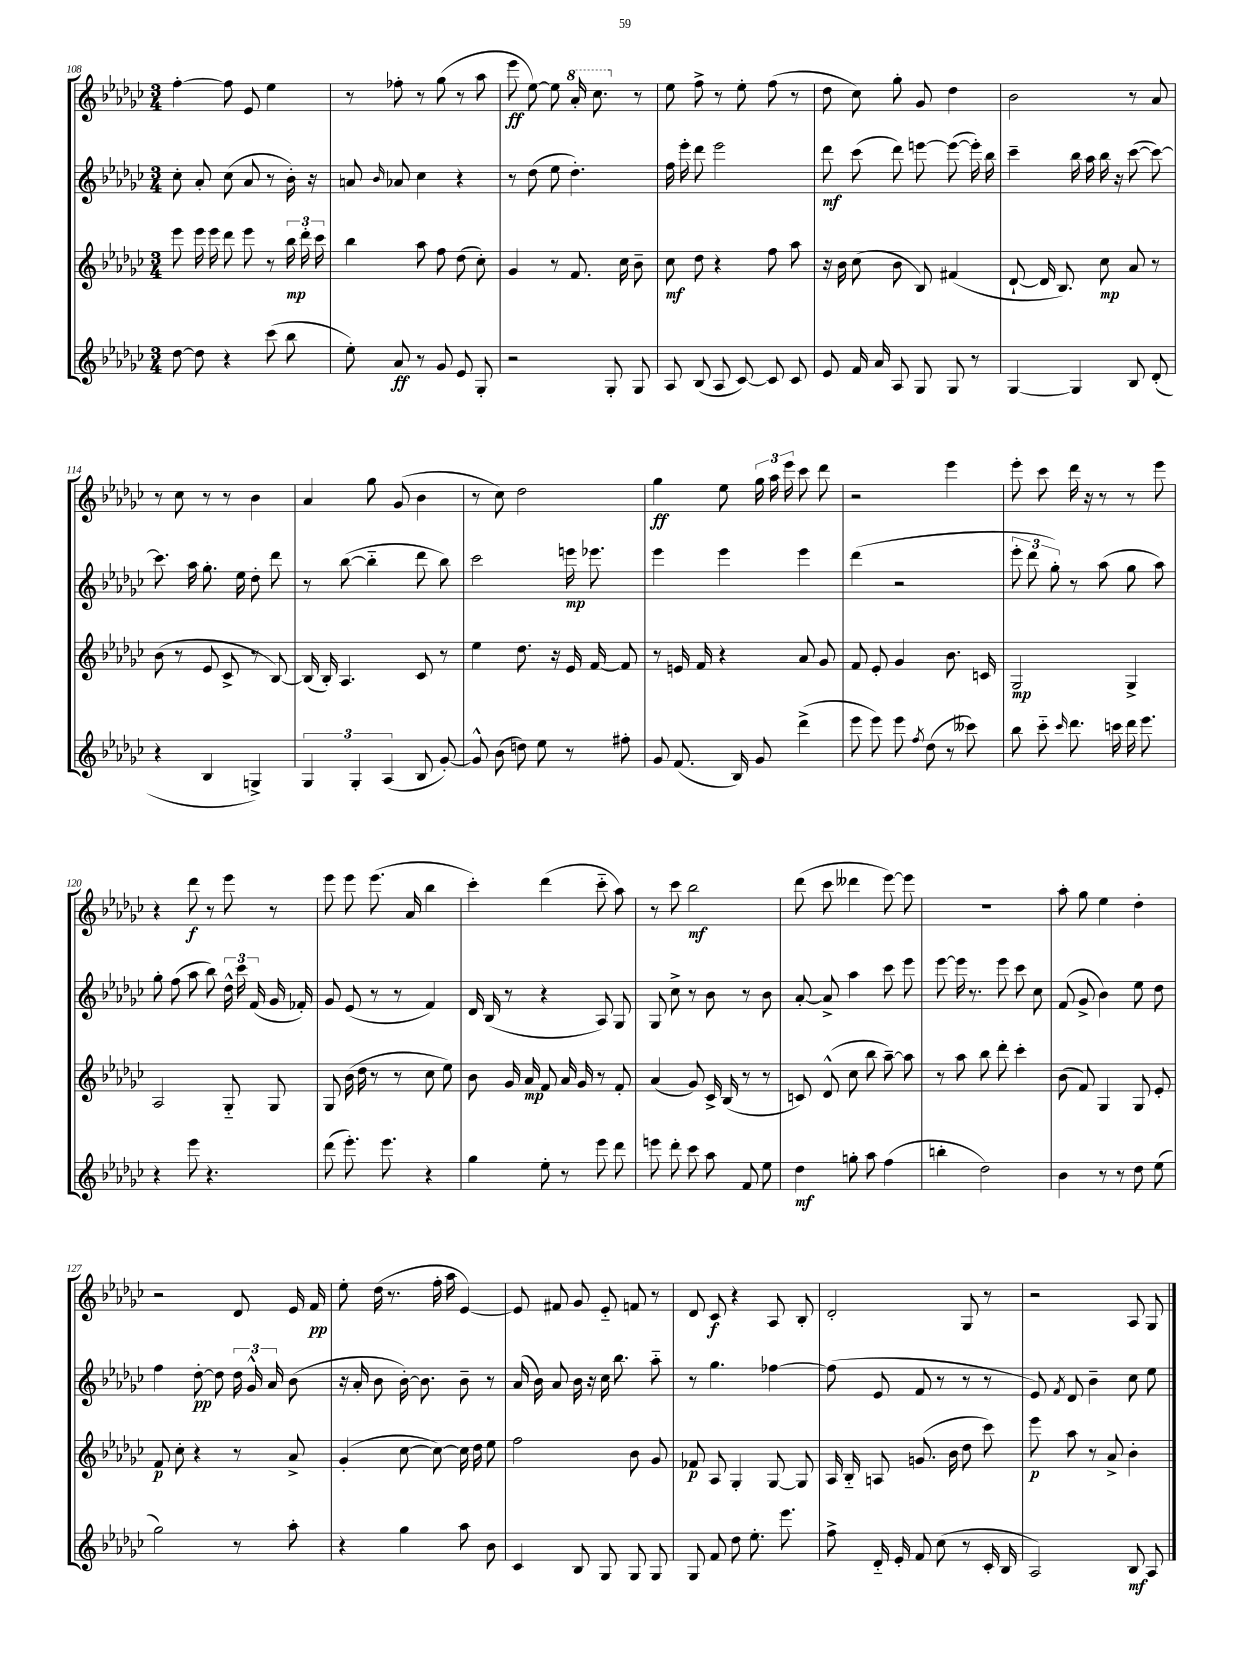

**kern	**kern	**kern	**kern
*staff4	*staff3	*staff2	*staff1
*clefG2	*clefG2	*clefG2	*clefG2
*k[b-e-a-d-g-c-]	*k[b-e-a-d-g-c-]	*k[b-e-a-d-g-c-]	*k[b-e-a-d-g-c-]
*M3/4	*M3/4	*M3/4	*M3/4
[8dd-	8eee-	8cc-'	[4ff'
8dd-]	16eee-	8a-'	.
.	16eee-	.	.
4r	8ddd-	(8cc-	8ff]
.	8eee-	8a-	8e-
(8ccc-	8r	8r	4ee-
8bb-	24bb-	16b-')	.
.	24ddd-'	.	.
.	.	16r	.
.	24ccc-	.	.
=	=	=	=
8ee-')	4bb-	8a	8r
.	.	16qqb-	.
8a-	.	8a-	8ff-'
8r	8aa-	4cc-	8r
8g-	8ff	.	(8gg-
8e-	(8dd-	4r	8r
8G-'	8cc-')	.	8aa-
=	=	=	=
2r	4g-	8r	8eee-
.	.	(8dd-	[8ee-)
.	8r	8ee-	8ee-]
.	8.f	4.dd-')	16aa-'
.	.	.	8.ccc-
8G-'	.	.	.
.	16cc-	.	.
8G-	8b-~	.	8r
=	=	=	=
8A-	8cc-	16ff	8ee-
.	.	16eee-'	.
(8B-	8dd-	8ddd-	8ff^
8A-	4r	2eee-	8r
[8c-)	.	.	8ee-'
8c-]	8ff	.	(8ff
8c-	8aa-	.	8r
=	=	=	=
8e-	16r	8ddd-	8dd-
.	16b-	.	.
16f	(8cc-	(8ccc-	8cc-)
16a-	.	.	.
8A-	8b-	8ddd-)	8gg-'
8G-	8B-)	[8eee	8g-
8G-	(4f#	(8eee_	4dd-
8r	.	16eee'])	.
.	.	16bb-	.
=	=	=	=
[4G-	[8d-`	4ccc-~	2b-
.	16d-]	.	.
.	8.B-)	.	.
4G-]	.	16bb-	.
.	.	16aa-	.
.	8cc-	16bb-	.
.	.	16r	.
8B-	8a-	([8ccc-	8r
(8d-'	8r	8ccc-_)	8a-
=	=	=	=
4r	(8b-	8.ccc-]	8r
.	8r	.	8cc-
.	.	16aa-	.
4B-	8e-	8.gg-'	8r
.	8c-^	.	8r
.	.	16ee-	.
4G^)	8r	8dd-'	4b-
.	[8B-)	8ddd-	.
=	=	=	=
6G-	(16B-]	8r	4a-
.	16B-')	.	.
.	4.A-	([8bb-	.
6G-'	.	.	.
.	.	4bb-'~]	8gg-
(6A-	.	.	.
.	.	.	(8g-
8B-	8c-	8ddd-	4b-
[8g-')	8r	8bb-)	.
=	=	=	=
8g-^^]	4ee-	2ccc-	8r
(8b-	.	.	8cc-)
8dd)	8.dd-	.	2dd-
8ee-	.	.	.
.	16r	.	.
8r	16e-	16eee	.
.	[16f	8.eee-	.
8ff#'	8f]	.	.
=	=	=	=
8g-	8r	4eee-	4gg-
(8.f	16e	.	.
.	16f	.	.
.	4r	4eee-	8ee-
16B-)	.	.	.
8g-	.	.	24gg-
.	.	.	24aa-
.	.	.	24eee-
(4ddd-^	8a-	4eee-	8ccc-
.	8g-	.	8ddd-
=	=	=	=
8eee-	8f	(4ddd-	2r
8eee-)	8e-'	.	.
8eee-	4g-	2r	.
8qff	.	.	.
(8dd-	.	.	.
8r	8.b-	.	4eee-
8ccc--)	.	.	.
.	16c	.	.
=	=	=	=
8bb-	2G-	12eee-'	8eee-'
.	.	12ddd-	.
8ccc-'~	.	.	8ccc-
.	.	12gg-')	.
16qqccc-	.	.	.
8.ddd-	.	8r	16ddd-
.	.	.	16r
.	.	(8aa-	8r
16ccc	.	.	.
16ddd-	4G-^	8gg-	8r
8.eee-	.	.	.
.	.	8aa-)	8eee-
=	=	=	=
4r	2A-	8gg-'	4r
.	.	(8ff	.
8eee-	.	8aa-	8ddd-
4.r	.	8bb-)	8r
.	8G-'~	24dd-^^	8eee-
.	.	24ccc-	.
.	.	(24f	.
.	8G-	16g-	8r
.	.	16f-')	.
=	=	=	=
(8ddd-	8G-	8g-	8eee-
8.eee-')	(16b-	(8e-	8eee-
.	16dd-	.	.
.	8r	8r	(8.eee-
8.eee-	.	.	.
.	8r	8r	.
.	.	.	16a-
4r	8cc-	4f)	4bb-
.	8ee-)	.	.
=	=	=	=
4gg-	8b-	16d-	4ccc-')
.	.	(16B-	.
.	16g-	8r	.
.	16a-	.	.
8ee-'	8f	4r	(4ddd-
8r	16a-	.	.
.	16g-	.	.
8eee-	8r	8A-)	8ccc-'~
8ddd-	8f'	8G-	8aa-)
=	=	=	=
8eee	(4a-	8G-	8r
8ddd-'	.	8cc-^	8ccc-
8ccc-	8g-)	8r	2bb-
8aa-	16c-^	8b-	.
.	(16B-	.	.
8f	8r	8r	.
8ee-	8r	8b-	.
=	=	=	=
4dd-	8c)	[8a-'	(8ddd-
.	(8d-^^	8a-^]	8ccc-
8gg'	8cc-	4aa-	4ddd--
8aa-	8bb-	.	.
(4ff	[8aa-~)	8ccc-	[8eee-)
.	8aa-]	8eee-	8eee-]
=	=	=	=
4bb'	8r	[8eee-	2.r
.	8aa-	16eee-]	.
.	.	8.r	.
2dd-)	8bb-	.	.
.	8ddd-'	8eee-	.
.	4ccc-'	8ccc-	.
.	.	8cc-	.
=	=	=	=
4b-	(8b-	(8f	8aa-'
.	8f)	8g-^	8gg-
8r	4G-	4b-)	4ee-
8r	.	.	.
8dd-	8G-	8ee-	4dd-'
(8ee-	8e-'	8dd-	.
=	=	=	=
2gg-)	8f	4ff	2r
.	8cc-'	.	.
.	4r	[8dd-'	.
.	.	8dd-]	.
8r	8r	24dd-	8d-
.	.	24g-^^	.
.	.	24a-	.
8aa-'	8a-^	(8b-	16e-
.	.	.	16f
=	=	=	=
4r	(4g-'	16r	8ee-'
.	.	16a-'	.
.	.	8b-	(16dd-
.	.	.	8.r
4gg-	[8cc-	[16b-')	.
.	.	8.b-]	.
.	8cc-_)	.	16ff'
.	.	.	16aa-
8aa-	16cc-]	8b-~	[4e-)
.	16dd-	.	.
8b-	8ee-	8r	.
=	=	=	=
4c-	2ff	(16a-	8e-]
.	.	16b-)	.
.	.	8a-	8f#
8B-	.	16b-	8g-
.	.	16r	.
8G-	.	16cc-	8e-'~
.	.	8.bb-	.
8G-	8b-	.	8f
8G-	8g-	8aa-'~	8r
=	=	=	=
8G-	8f-	8r	8d-
8f	8A-	4.gg-	8c-
8dd-	4G-'	.	4r
8.ee-'	.	.	.
.	[8G-	[4ff-	8A-
8.eee-	.	.	.
.	8G-]	.	8B-'
=	=	=	=
8ff^	16A-	(8ff-]	2d-'
.	16B-'~	.	.
16d-'~	8A	8e-	.
16e-'	.	.	.
8f	(8.g	8f	.
(8cc-	.	8r	.
.	16b-	.	.
8r	8dd-	8r	8G-
16c-'	8ccc-)	8r	8r
16B-	.	.	.
=	=	=	=
2A-)	8eee-	8e-)	2r
.	.	8qf	.
.	8aa-	8d-	.
.	8r	4b-~	.
.	8a-^	.	.
8B-	4b-'	8cc-	8A-
8A-	.	8ee-	8G-
==	==	==	==
*-	*-	*-	*-
